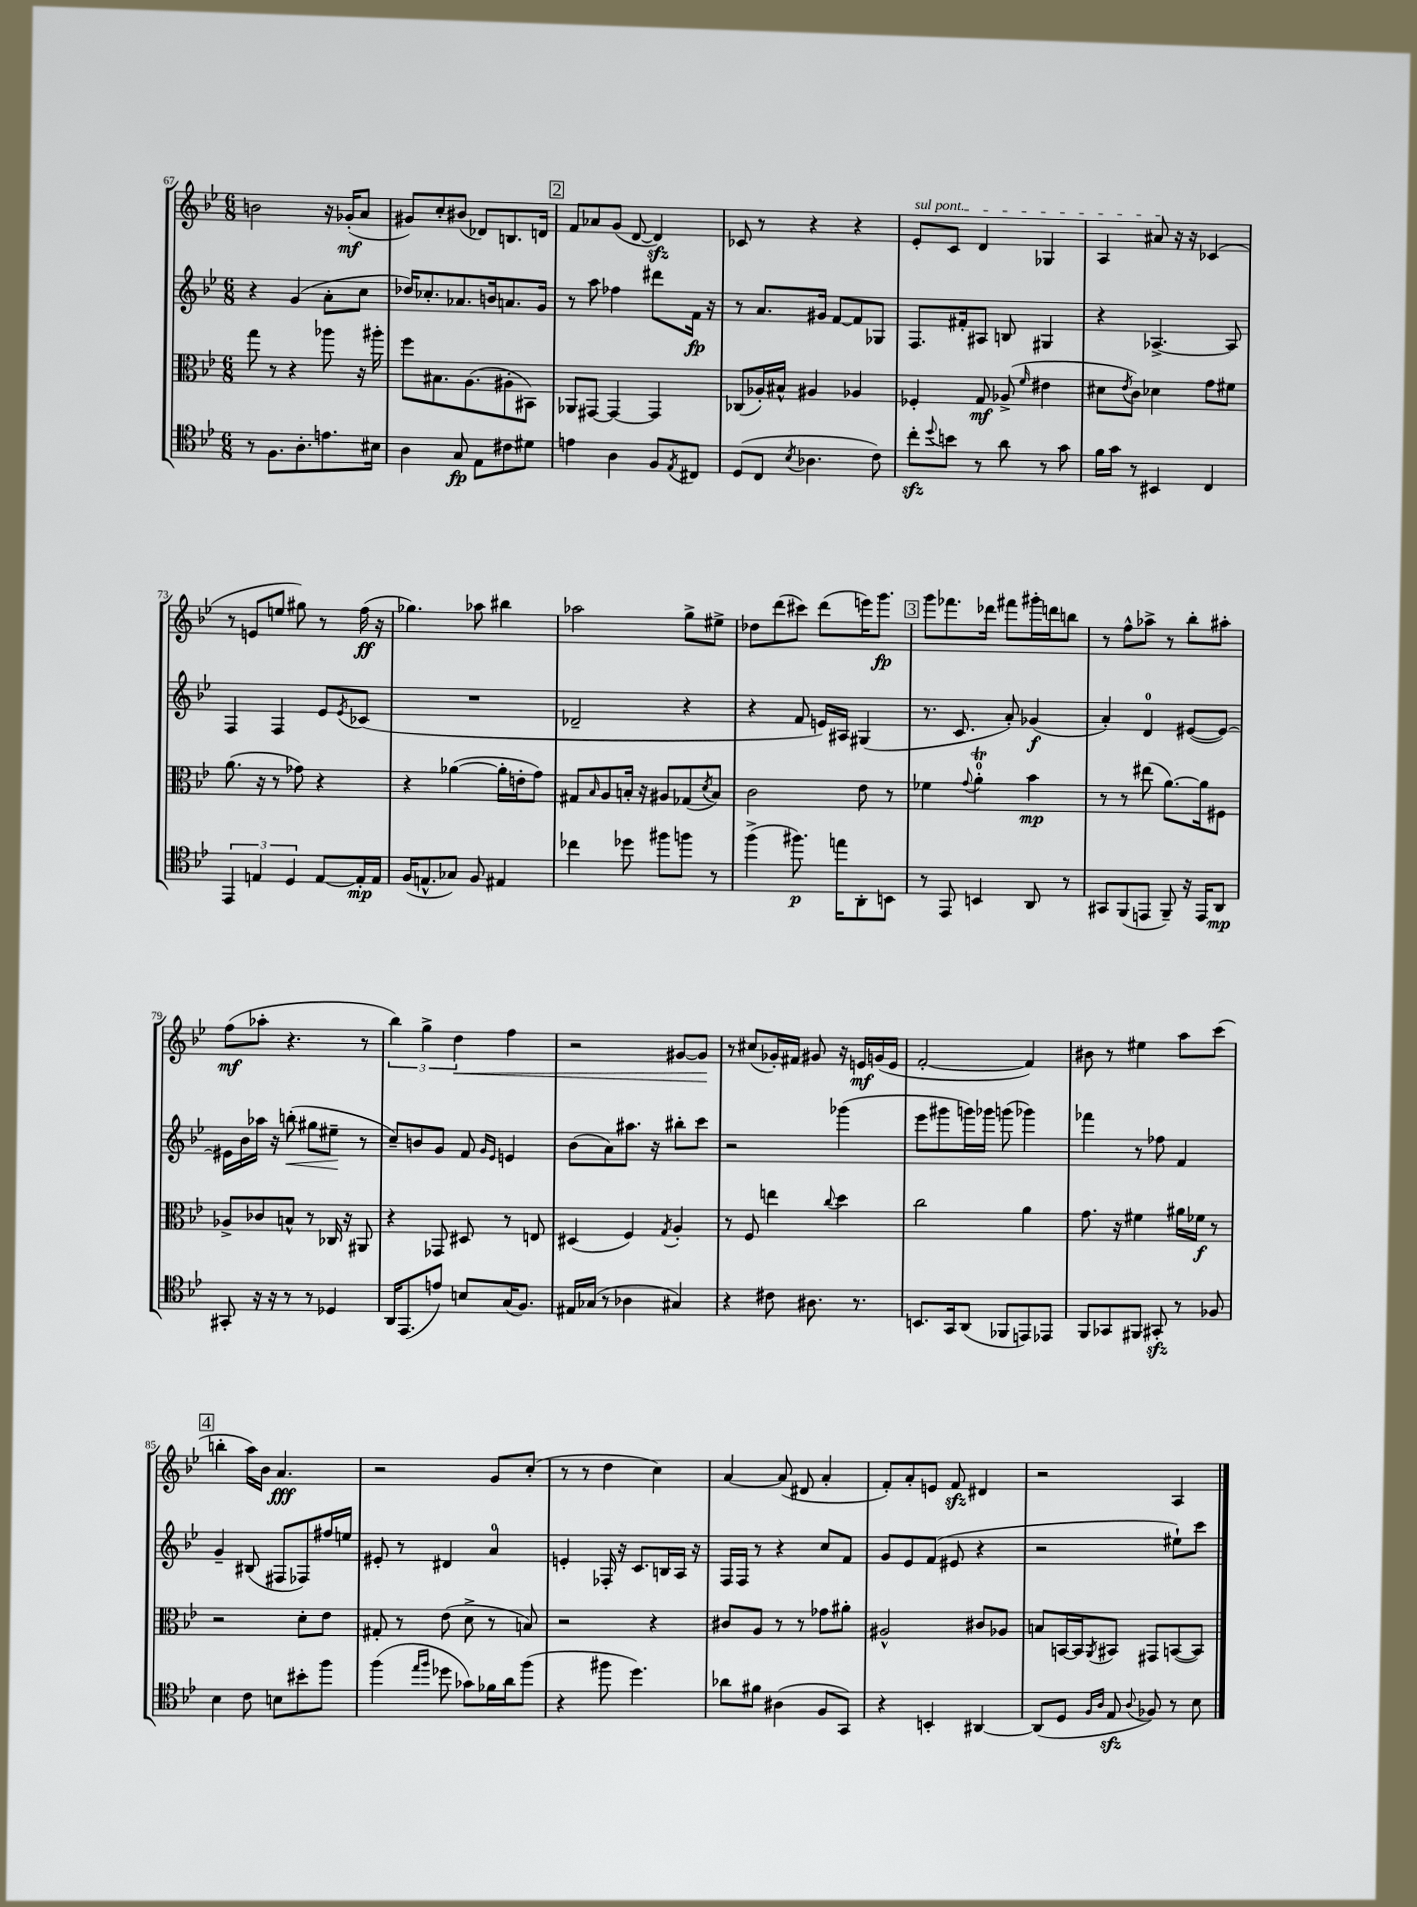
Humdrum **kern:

**kern	**dynam	**kern	**dynam	**kern	**dynam	**kern	**dynam
*part4	*part4	*part3	*part3	*part2	*part2	*part1	*part1
*staff4	*staff4	*staff3	*staff3	*staff2	*staff2	*staff1	*staff1
*clefC4	*	*clefC3	*	*clefG2	*	*clefG2	*
*k[b-e-]	*	*k[b-e-]	*	*k[b-e-]	*	*k[b-e-]	*
*M6/8	*	*M6/8	*	*M6/8	*	*M6/8	*
=67	=67	=67	=67	=67	=67	=67	=67
8r	.	8gg\	.	4r	.	2bn\	.
8.F\L	.	8r	.	.	.	.	.
.	.	4r	.	(4g/	.	.	.
8.A'\	.	.	.	.	.	.	.
8.en\	.	8aa-X\	.	8a'\L	.	16r	.
.	.	.	.	.	.	(16g-X'/KL	mf
.	.	16r	.	8cc\J	.	8a/J	.
16B#X\Jk	.	16aa#X'\	.	.	.	.	.
=68	=68	=68	=68	=68	=68	=68	=68
4A\	.	8ff\L	.	16dd-X/KL)	.	8g#X/L)	.
.	.	.	.	8.cc-X'/	.	.	.
.	.	8.B#X\	.	.	.	8cc'/	.
8G/	fp	.	.	8.a-X/	.	(8b#X/J	.
.	.	(8.A\	.	.	.	.	.
8E-\L	.	.	.	.	.	8d-X/L)	.
.	.	.	.	16bn/k	.	.	.
8c#X\	.	8A#X'\	.	8.an/	.	8.Bn/	.
8d#X\J	.	8BB#X\J)	.	.	.	.	.
.	.	.	.	16g/Jk	.	16dn/Jk	.
!!LO:REH:place=s1:t=2
=69	=69	=69	=69	=69	=69	=69	=69
4en\	.	8AA-X/L	.	8r	.	8f/L	.
.	.	[8GG#X/J	.	8aa\	.	8a-X/	.
4A\	.	4GG#/_	.	4ff-X\	.	(8g/J	.
.	.	.	.	.	.	[8d/	.
8F/L	.	4GG#/]	.	8ddd#X\L	.	4dzz/])	.
8qE-/	.	.	.	.	.	.	.
8C#X/J	.	.	.	16f\Jk	fp	.	.
.	.	.	.	16r	.	.	.
=70	=70	=70	=70	=70	=70	=70	=70
(8D/L	.	(8C-X/L	.	8r	.	8c-X/	.
8C/J	.	16A-X'/L)	.	8.a/L	.	8r	.
.	.	16B#X^^/JJ	.	.	.	.	.
8qB-/	.	.	.	.	.	.	.
4.A-X\	.	4A#X/	.	.	.	4r	.
.	.	.	.	16g#X/Jk	.	.	.
.	.	.	.	[8f/L	.	.	.
.	.	4A-X/	.	8f/]	.	4r	.
8c\)	.	.	.	8G-X/J	.	.	.
=71	=71	=71	=71	=71	=71	=71	=71
!	!	!	!	!	!	!LO:TX:a:i:t=sul pont.	!
8cczz'\L	.	4F-X'/	.	8.F/L	.	8e-'/L	.
8qqdd/	.	.	.	.	.	.	.
8bn\J	.	.	.	.	.	8c/J	.
.	.	.	.	16f#X'/k	.	.	.
8r	.	8G/	mf	8A#X/J	.	4d/	.
8a\	.	(8A-X^/	.	8Bn/	.	.	.
.	.	16qqf/	.	.	.	.	.
8r	.	4e#X\	.	4G#X/	.	4G-X/	.
8g\	.	.	.	.	.	.	.
=72	=72	=72	=72	=72	=72	=72	=72
16f\LL	.	8d#X\L	.	4r	.	4A/	.
16g\JJ	.	.	.	.	.	.	.
.	.	8qe-/	.	.	.	.	.
8r	.	8c\J)	.	.	.	.	.
4BB#X/	.	4d-X\	.	[4.A-X^/	.	8a#X/	.
.	.	.	.	.	.	16r	.
.	.	.	.	.	.	16r	.
4C/	.	8g\L	.	.	.	(4c-X/	.
.	.	8f#X\J	.	8A-/]	.	.	.
!!LO:LB:g=z
=73	=73	=73	=73	=73	=73	=73	=73
6EE-/	.	(8.a\	.	4F/	.	8r	.
.	.	.	.	.	.	8en/L	.
6En/	.	.	.	.	.	.	.
.	.	16r	.	.	.	.	.
.	.	8r	.	4F/	.	8een/J	.
6D/	.	.	.	.	.	.	.
.	.	8g-X\)	.	.	.	8gg#X\)	.
[8E/L	.	4r	.	8e-/L	.	8r	.
.	.	.	.	8qe-/	.	.	.
16E'/L]	mp	.	.	(8c-X/J	.	(16ff\	ff
16E/JJ	.	.	.	.	.	16r	.
=74	=74	=74	=74	=74	=74	=74	=74
(16F/KL	.	4r	.	2.r	.	4.gg-X\)	.
8.En^^/	.	.	.	.	.	.	.
8G-X/J)	.	([4a-X\	.	.	.	.	.
8F/	.	.	.	.	.	8aa-X\	.
4E#X/	.	16a-'\LL]	.	.	.	4bb#X\	.
.	.	16en'\J	.	.	.	.	.
.	.	8g\J)	.	.	.	.	.
=75	=75	=75	=75	=75	=75	=75	=75
4cc-X\	.	8G#X/L	.	2d-X~/	.	2aa-X\	.
.	.	16qqB-/	.	.	.	.	.
.	.	8A/	.	.	.	.	.
8dd-X\	.	16Bn'/Jk	.	.	.	.	.
.	.	16r	.	.	.	.	.
8ff#X\L	.	8A#X/L	.	.	.	.	.
8ffn\J	.	(8G-X/	.	4r	.	8gg^\L	.
.	.	8qd/	.	.	.	.	.
8r	.	8B/J)	.	.	.	8ee#X^\J	.
=76	=76	=76	=76	=76	=76	=76	=76
(4ff^\	.	2c\	.	4r	.	8dd-X\L	.
.	.	.	.	.	.	(8ddd\	.
8.ff#X\)	p	.	.	8f/	.	8ccc#X\J)	.
.	.	.	.	16en/LL)	.	(8ddd\L	.
16een\KL	.	.	.	16A#X/JJ	.	.	.
8AA'\	.	8e-\	.	(4G#X/	.	16eeen\K)	.
.	.	.	.	.	.	8.ggg\J	fp
8BBn\J	.	8r	.	.	.	.	.
!!LO:REH:place=s1:t=3
=77	=77	=77	=77	=77	=77	=77	=77
8r	.	4f-X\	.	8.r	.	8ggg\L	.
8EE-/	.	.	.	.	.	8.fff-X\	.
.	.	.	.	8.c/	.	.	.
.	.	8qqg/	.	.	.	.	.
4BBn/	.	4at'\	.	.	.	.	.
.	.	.	.	.	.	16ddd-X\Jk	.
.	.	.	.	8a'/)	.	8fff#X\L	.
8AA/	.	4b-\	mp	(4g-X/	f	16ggg#X'\L	.
.	.	.	.	.	.	16dddn\J	.
8r	.	.	.	.	.	8bbn\J	.
=78	=78	=78	=78	=78	=78	=78	=78
8GG#X/L	.	8r	.	4a'/)	.	8r	.
(8FF/	.	8r	.	.	.	8ff^^\L	.
8EEn/J	.	(8ee#X\	.	4d/	.	8aa-X^\J	.
8FF~/)	.	[8.a\L)	.	.	.	8r	.
16r	.	.	.	([8e#X/L	.	8bb-'\L	.
16EE/KL	.	16a\k]	.	.	.	.	.
8AA/J	mp	8F#X\J	.	8e#/J_)	.	8aa#X'\J	.
!!LO:LB:g=z
=79	=79	=79	=79	=79	=79	=79	=79
8GG#X'/	.	8A-X^/L	.	16e#X\LL]	.	(8ff\L	mf
.	.	.	.	16b-\	.	.	.
16r	.	8c-X/	.	16aa-X\JJ	.	8aa-X'\J	.
16r	.	.	.	16r	.	.	.
!	!	!	!	!	!LO:HP:b	!	!
8r	.	8Bn^^/J	.	(8bbn'\	<	4.r	.
8r	.	8r	.	8gg#X\L	.	.	.
4D-X/	.	16C-X/	.	8ee#X~\J	.	.	.
.	.	16r	.	.	.	.	.
.	.	8AA#X/	.	8r	[	8r	.
=80	=80	=80	=80	=80	=80	=80	=80
16AA/KL	.	4r	.	8cc~/L)	.	6bb-\)	.
(8.EE-/	.	.	.	.	.	.	.
.	.	.	.	8bn/	.	.	.
.	.	.	.	.	.	6gg^\	.
8en/J)	.	8GG-X/	.	8g/J	.	.	.
!	!	!	!	!	!	!	!LO:HP:b
.	.	.	.	.	.	6dd\	<
8Bn/L	.	8D#X/	.	8f/	.	.	.
.	.	.	.	16qqg/LL	.	.	.
.	.	.	.	16qqe-/JJ	.	.	.
(16G/K	.	8r	.	4en/	.	4ff\	.
8.F/J)	.	.	.	.	.	.	.
.	.	8En/	.	.	.	.	.
=81	=81	=81	=81	=81	=81	=81	=81
16E#X/LL	.	(4D#X/	.	(8b-\L	.	2r	.
(16G-X/JJ	.	.	.	.	.	.	.
8r	.	.	.	8a\)	.	.	.
4A-X\	.	4F/)	.	8.aa#X\J	.	.	.
.	.	.	.	16r	.	.	.
.	.	8qG/	.	.	.	.	.
4G#X/)	.	4A'/	.	8bb#X'\L	.	[8g#X/L	.
.	.	.	.	8ccc\J	.	8g#/J]	.
.	.	.	.	.	.	.	[
=82	=82	=82	=82	=82	=82	=82	=82
4r	.	8r	.	2r	.	8r	.
.	.	8F/	.	.	.	(8cc#X/L	.
8c#X\	.	4een\	.	.	.	16g-X'/L)	.
.	.	.	.	.	.	16f#X/JJ	.
8.A#X\	.	.	.	.	.	8g#X/	.
.	.	8qqcc/	.	.	.	.	.
.	.	4dd\	.	(4ggg-X\	.	16r	.
8.r	.	.	.	.	.	16en/LL	mf
.	.	.	.	.	.	(16gn/	.
.	.	.	.	.	.	16e/JJ	.
=83	=83	=83	=83	=83	=83	=83	=83
8.BBn/L	.	2cc\	.	8eee-\L	.	[2f'/	.
.	.	.	.	8ggg#X\	.	.	.
16GG/k	.	.	.	.	.	.	.
(8AA/J	.	.	.	16gggn\L)	.	.	.
.	.	.	.	16ggg-X\JJ	.	.	.
8FF-X/L	.	.	.	(8gggn\	.	.	.
8EEn/)	.	4a\	.	4ggg-X\)	.	4f/])	.
8EE-X/J	.	.	.	.	.	.	.
=84	=84	=84	=84	=84	=84	=84	=84
8FF/L	.	8.g\	.	4fff-X\	.	8b#X\	.
8GG-X/	.	.	.	.	.	8r	.
.	.	16r	.	.	.	.	.
8FF#X/J	.	4f#X\	.	8r	.	4ee#X\	.
8GG#Xzz'/	.	.	.	8ff-X\	.	.	.
8r	.	16a#X\LL	.	4f/	.	8aa\L	.
.	.	16f-X\JJ	f	.	.	.	.
8F-X/	.	8r	.	.	.	(8ccc\J	.
!!LO:LB:g=z
!!LO:REH:place=s1:t=4
=85	=85	=85	=85	=85	=85	=85	=85
4B-\	.	2r	.	4g~/	.	4bbn'\	.
8c\	.	.	.	(8B#X/	.	16aa\LL)	.
.	.	.	.	.	.	16b-\JJ	.
8Bn\L	.	.	.	8F#X/L	.	4.a/	fff
8b#X'\	.	8d'\L	.	8F-X/)	.	.	.
8ff\J	.	8e-\J	.	16ff#X/L	.	.	.
.	.	.	.	16een/JJ	.	.	.
=86	=86	=86	=86	=86	=86	=86	=86
(4ff\	.	8G#X'/	.	8e#X'/	.	2r	.
.	.	8r	.	8r	.	.	.
16qqee-/LL	.	.	.	.	.	.	.
16qqff/JJ	.	.	.	.	.	.	.
8dd-X\	.	(8e-\	.	4d#X/	.	.	.
8g-X\L)	.	8d^\	.	.	.	.	.
16f-X\L	.	8r	.	4a/	.	8g/L	.
16a\J	.	.	.	.	.	.	.
(8ff\J	.	8Bn/)	.	.	.	(8cc'/J	.
=87	=87	=87	=87	=87	=87	=87	=87
4r	.	2r	.	4en'/	.	8r	.
.	.	.	.	.	.	8r	.
8ff#X\	.	.	.	16F-X'/	.	4dd\	.
.	.	.	.	16r	.	.	.
4.dd\)	.	.	.	8.c/L	.	.	.
.	.	4r	.	.	.	4cc\)	.
.	.	.	.	16Bn/L	.	.	.
.	.	.	.	16A/JJ	.	.	.
.	.	.	.	16r	.	.	.
=88	=88	=88	=88	=88	=88	=88	=88
8a-X\L	.	8c#X/L	.	16F/LL	.	[4a/	.
.	.	.	.	16F/JJ	.	.	.
8f#X\J	.	8A/J	.	8r	.	.	.
(4A#X\	.	8r	.	4r	.	(8a/]	.
.	.	8r	.	.	.	8d#X/	.
8F/L	.	8g-X\L	.	8cc/L	.	4a'/	.
8GG/J)	.	8a#X'\J	.	8f/J	.	.	.
=89	=89	=89	=89	=89	=89	=89	=89
4r	.	2A#X^^/	.	8g/L	.	8f'/L)	.
.	.	.	.	8e-/	.	8a'/	.
4BBn'/	.	.	.	(8f/J	.	8en/J	.
.	.	.	.	8e#X/	.	8fzz/	.
[4AA#X/	.	8c#X/L	.	4r	.	4d#X/	.
.	.	8A-X/J	.	.	.	.	.
=90	=90	=90	=90	=90	=90	=90	=90
(8AA#/L]	.	8Bn/L	.	2r	.	2r	.
8D/J	.	[16BBn/L	.	.	.	.	.
.	.	16BB/J]	.	.	.	.	.
16qqF/LL	.	.	.	.	.	.	.
16qqA/JJ	.	8qAA/	.	.	.	.	.
8E-zz/	.	8BB#X/J	.	.	.	.	.
8qqA/	.	.	.	.	.	.	.
8F-X/)	.	8GG#X/L	.	.	.	.	.
8r	.	([8BBn/	.	8ee#X`\L)	.	4A/	.
8B-\	.	8BB/J])	.	8ccc\J	.	.	.
==	==	==	==	==	==	==	==
*-	*-	*-	*-	*-	*-	*-	*-
